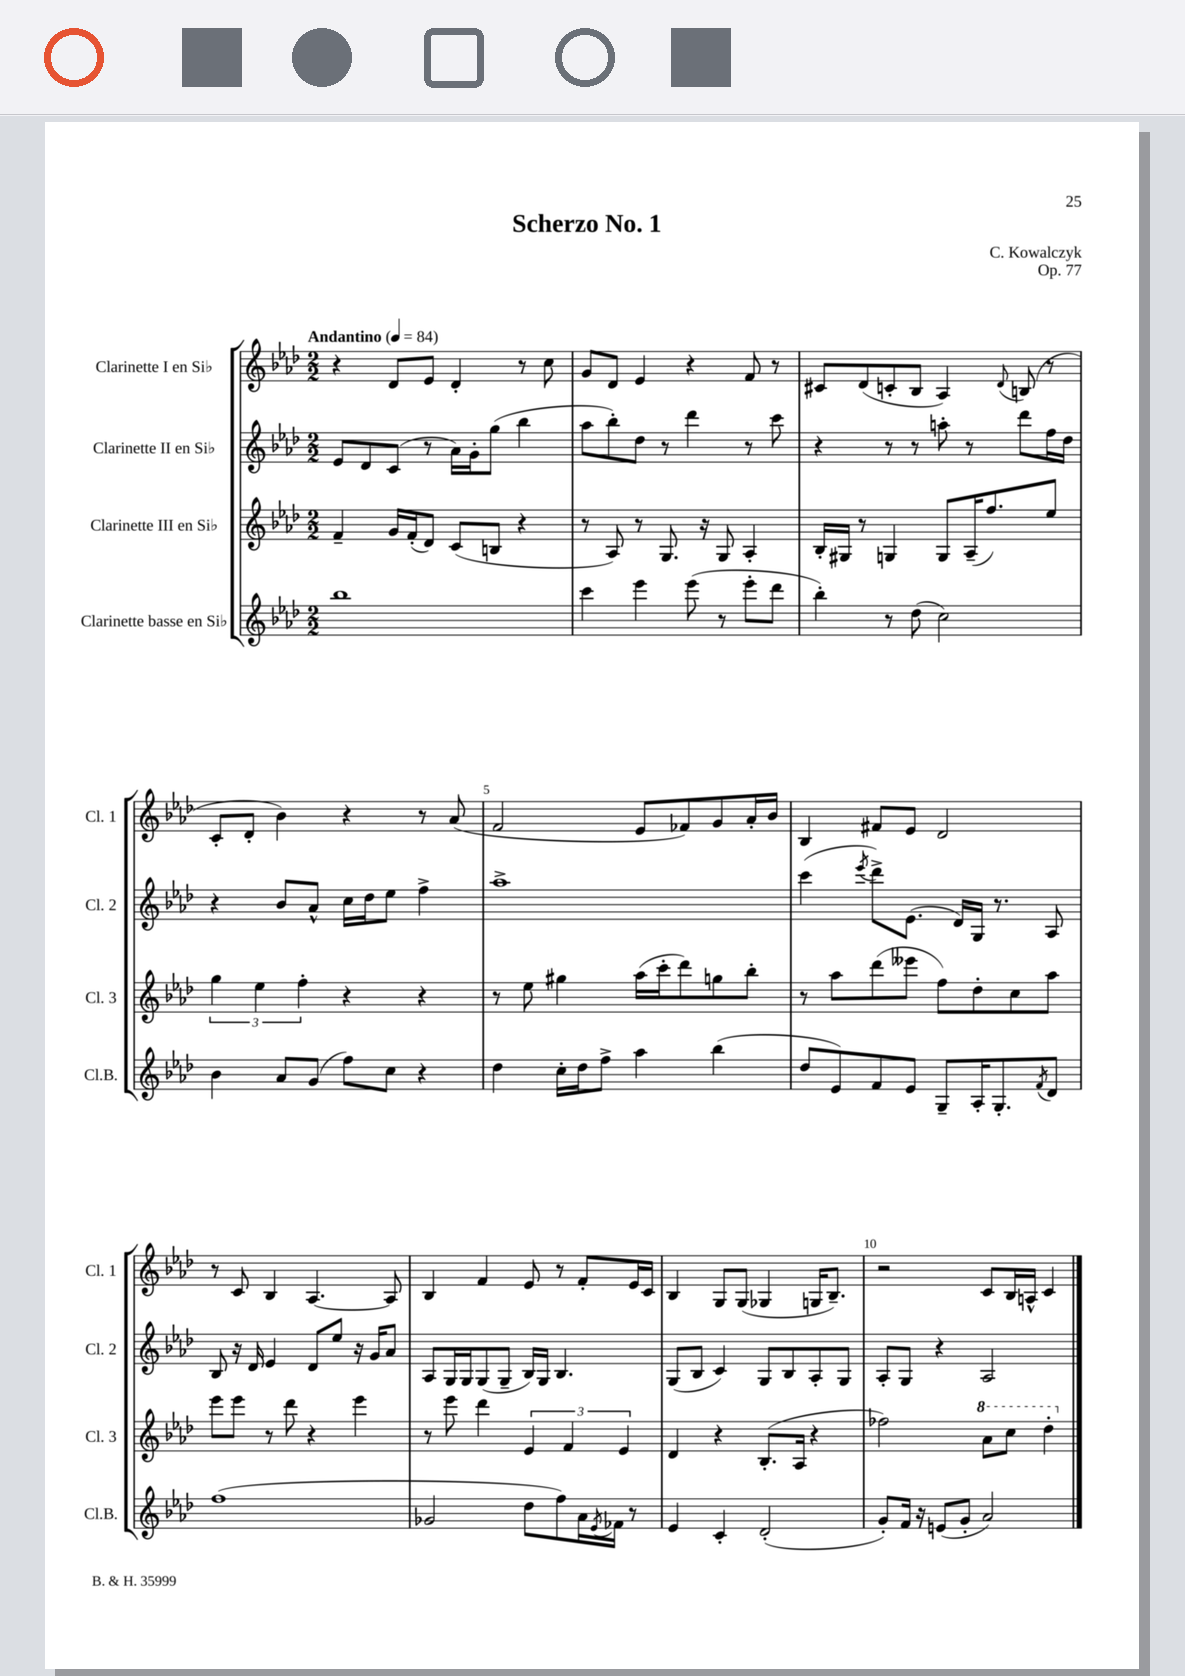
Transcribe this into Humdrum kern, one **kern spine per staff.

**kern	**kern	**kern	**kern
*staff4	*staff3	*staff2	*staff1
*clefG2	*clefG2	*clefG2	*clefG2
*k[b-e-a-d-]	*k[b-e-a-d-]	*k[b-e-a-d-]	*k[b-e-a-d-]
*M2/2	*M2/2	*M2/2	*M2/2
*MM84	*MM84	*MM84	*MM84
1bb-	4f~/	8e-/L	4r
.	.	8d-/	.
.	16g/LL	(8c/J	8d-/L
.	(16f'/J	.	.
.	8d-/J)	8r	8e-/J
.	(8c/L	16a-\LL)	4d-'/
.	.	16g'\J	.
.	8B/J	(8gg\J	.
.	4r	4bb-\	8r
.	.	.	8cc\
=	=	=	=
4ccc\	8r	8aa-\L	8g/L
.	8A-/)	8bb-'\)	8d-/J
4eee-\	8r	8dd-\J	4e-/
.	8.G/	8r	.
(8eee-\	.	4ddd-\	4r
.	16r	.	.
8r	8G/	.	.
8eee-'\L	4A-'/	8r	8f/
8ddd-\J	.	8ccc\	8r
=	=	=	=
4bb-'\)	16B-'/LL	4r	8c#/L
.	16G#/JJ	.	.
.	8r	.	(8d-/
8r	4G/	8r	8c'/
(8dd-\	.	8r	8B-/J
2cc\)	8G/L	8aa'\	4A-/)
.	(16A-~/K	8r	.
.	8.ff/)	.	.
.	.	.	8qqd-/
.	.	8ddd-\L	(8B/
.	8ee-/J	16ff\L	8r
.	.	16dd-\JJ	.
=	=	=	=
4b-\	6gg\	4r	8c'/L
.	.	.	8d-'/J
.	6ee-\	.	.
8a-/L	.	8b-/L	4b-\)
.	6ff'\	.	.
(8g/J	.	8a-^^/J	.
8ff\L)	4r	16cc\LL	4r
.	.	16dd-\J	.
8cc\J	.	8ee-\J	.
4r	4r	4ff^\	8r
.	.	.	(8a-/
=	=	=	=
4dd-\	8r	1aa-^	2f/
.	8ee-\	.	.
16cc'\LL	4gg#\	.	.
16dd-\J	.	.	.
8ff^\J	.	.	.
4aa-\	(16aa-\LL	.	8e-/L
.	16ccc'\J	.	.
.	8ddd-\)	.	8f-/)
(4bb-\	8gg\	.	8g/
.	8bb-'\J	.	16a-'/L
.	.	.	16b-/JJ
=	=	=	=
8dd-/L	8r	(4ccc\	4B-/
8e-/)	8aa-\L	.	.
.	.	8qeee-/	.
8f/	(8ddd-\	8ddd-^\L)	8f#/L
8e-/J	8eee--\J	(8.e-\J	8e-/J
8G~/L	8ff\L)	.	2d-/
.	.	16d-/LL)	.
16A-'/K	8dd-'\	16G/JJ	.
8.G'/	.	8.r	.
.	8cc\	.	.
8qf/	.	.	.
8d-/J	8aa-\J	8A-/	.
=	=	=	=
(1ff	8eee-\L	8B-/	8r
.	8eee-\J	16r	8c/
.	.	16d-/	.
.	8r	4e-/	4B-/
.	8ddd-\	.	.
.	4r	8d-/L	[4.A-/
.	.	8ee-/J	.
.	4eee-\	16r	.
.	.	16g/LK	.
.	.	8a-/J	8A-/]
=	=	=	=
2g-/	8r	8A-/L	4B-/
.	8eee-\	16G/L	.
.	.	16G/J	.
.	4ddd-\	(8G/	4f/
.	.	8G~/J	.
8dd-\L	6e-/	16B-/LL)	8e-/
.	.	16G/JJ	.
8ff\)	.	4.B-/	8r
.	6f/	.	.
16a-\L	.	.	8f'/L
8qe-/	.	.	.
16f-\JJ	.	.	.
.	6e-/	.	.
8r	.	.	16e-/L
.	.	.	16c/JJ
=	=	=	=
4e-/	4d-/	(8G/L	4B-/
.	.	8B-/J	.
4c'/	4r	4c/)	8G/L
.	.	.	(8G/J
(2d-'/	(8.B-'/L	8G/L	4G-/
.	.	8B-/	.
.	16A-/Jk	.	.
.	4r	8A-'/	16G/LK
.	.	.	8.B-~/J)
.	.	8G/J	.
=	=	=	=
8g'/L)	2ff-\)	8A-'/L	2r
16f/Jk	.	8G/J	.
16r	.	.	.
(8e/L	.	4r	.
8g'/J	.	.	.
2a-/)	8aa-\L	2A-/	8c/L
.	8ccc\J	.	16B-/L
.	.	.	16A^^/JJ
.	4ddd-'\	.	4c/
==	==	==	==
*-	*-	*-	*-
